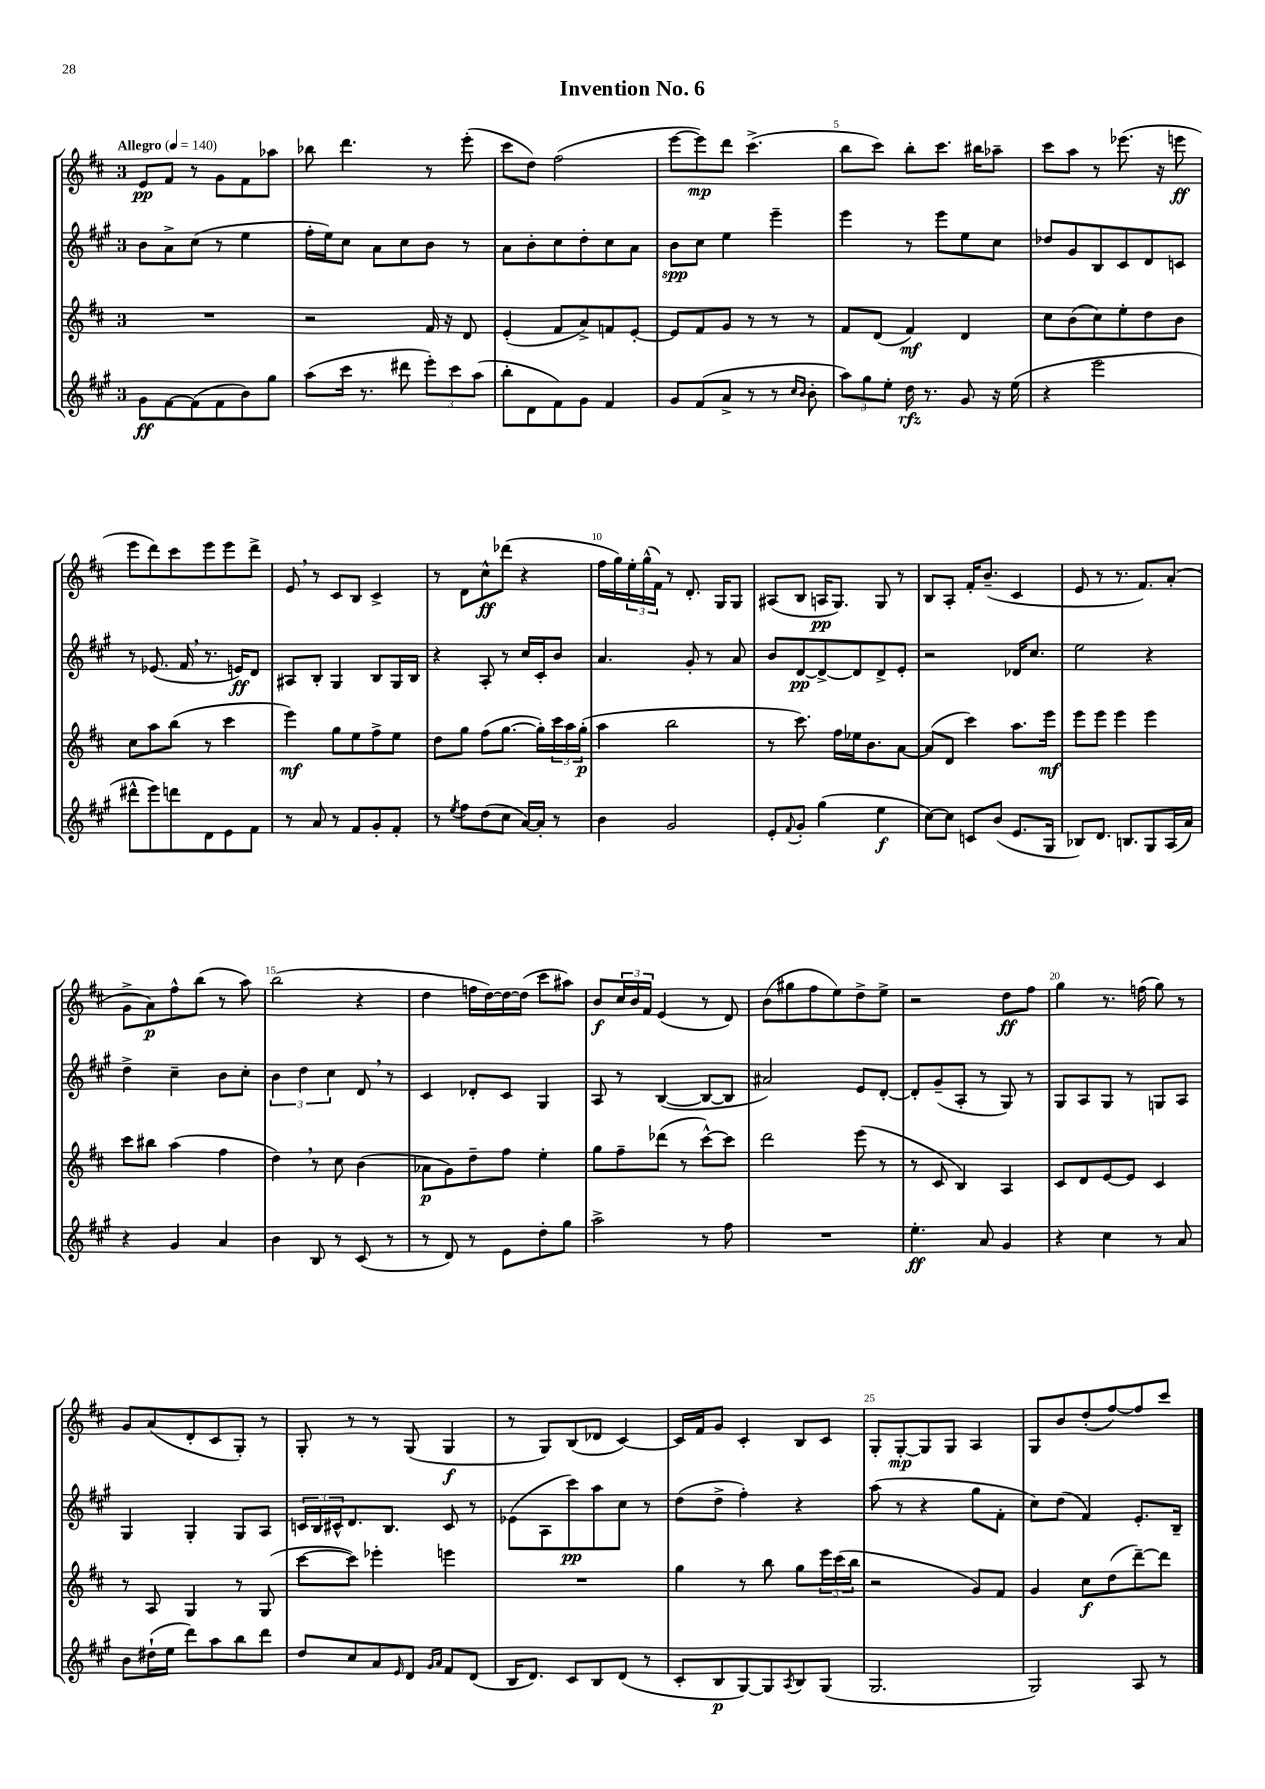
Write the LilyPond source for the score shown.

\header { title = "Invention No. 6" }
<<
\new StaffGroup <<
\new Staff = "s0" {
    \clef treble \key d \major \once \override Staff.TimeSignature.style = #'single-digit \time 3/4 \tempo "Allegro" 4 = 140
    e'8\pp fis'8 r8 g'8 fis'8 aes''8 |
    bes''8 d'''4. r8 e'''8-.( |
    cis'''8 d''8) fis''2( |
    e'''8~ e'''8\mp) d'''8 cis'''4.->( |
    b''8 cis'''8) b''8-. cis'''8. bis''16 aes''8-- |
    cis'''8 a''8 r8 ees'''8.( r16 e'''8\ff |
    e'''8 d'''8) cis'''8 e'''8 e'''8 d'''8-> |
    e'8 \breathe r8 cis'8 b8 cis'4-> |
    r8 d'8 cis''8-^\ff des'''8( r4 |
    fis''16 g''16) \tuplet 3/2 { e''16-. g''16-^( fis'16) } r8 d'8.-. g16 g8 |
    ais8( b8 a16\pp g8.) g8 r8 |
    b8 a8-. fis'16-. b'8.--( cis'4 |
    e'8 r8 r8. fis'8.) a'8-.( |
    g'8-> a'8\p) fis''8-^ b''8( r8 a''8) |
    b''2( r4 |
    d''4 f''16 d''16~) d''16~ d''16( cis'''8 ais''8) |
    b'8\f \tuplet 3/2 { cis''16 b'16 fis'16 } e'4( r8 d'8) |
    b'8( gis''8 fis''8 e''8) d''8-> e''8-> |
    r2 d''8\ff fis''8 |
    g''4 r8. f''16( g''8) r8 |
    g'8 a'8( d'8-. cis'8 g8-.) r8 |
    g8-. r8 r8 g8( g4\f |
    r8 g8) b8( des'8 cis'4~) |
    cis'16 fis'16 g'8 cis'4-. b8 cis'8 |
    g8-. g8~-.\mp g8 g8 a4 |
    g8 b'8 d''8-.( fis''8~) fis''8 cis'''8 \bar "|." |
}
\new Staff = "s1" {
    \clef treble \key a \major \once \override Staff.TimeSignature.style = #'single-digit \time 3/4
    b'8 a'8-> cis''8( r8 e''4 |
    fis''16-. e''16) cis''8 a'8 cis''8 b'8 r8 |
    a'8 b'8-. cis''8 d''8-. cis''8 a'8 |
    b'8\spp cis''8 e''4 e'''4-- |
    e'''4 r8 e'''8 e''8 cis''8 |
    des''8 gis'8 b8 cis'8 d'8 c'8 |
    r8 ees'8.( fis'16 \breathe r8. e'16\ff) d'8 |
    ais8 b8-. gis4 b8 gis16 b16 |
    r4 a8-. r8 cis''16 cis'16-. b'8 |
    a'4. gis'8-. r8 a'8 |
    b'8 d'8~\pp d'8~-> d'8 d'8-> e'8-. |
    r2 des'16 cis''8. |
    e''2 r4 |
    d''4-> cis''4-- b'8 cis''8-. |
    \tuplet 3/2 { b'4 d''4 cis''4 } d'8 \breathe r8 |
    cis'4 des'8-. cis'8 gis4 |
    a8 r8 b4~( b8~ b8 |
    ais'2) e'8 d'8~-. |
    d'8-. gis'8--( a8-. r8 gis8) r8 |
    gis8 a8 gis8 r8 g8 a8 |
    gis4 gis4-. gis8 a8 |
    \tuplet 3/2 { c'16 b16 cis'16-^ } d'8. b8. cis'8 r8 |
    ees'8( a8 cis'''8\pp) a''8 cis''8 r8 |
    d''8( d''8-> fis''4-.) r4 |
    a''8( r8 r4 gis''8 fis'8-. |
    cis''8) d''8( fis'4) e'8.-. b16-- \bar "|." |
}
\new Staff = "s2" {
    \clef treble \key d \major \once \override Staff.TimeSignature.style = #'single-digit \time 3/4
    R2. |
    r2 fis'16 r16 d'8 |
    e'4-.( fis'8 a'8->) f'8 e'8~-. |
    e'8 fis'8 g'8 r8 r8 r8 |
    fis'8 d'8( fis'4\mf) d'4 |
    cis''8 b'8( cis''8) e''8-. d''8 b'8 |
    cis''8 a''8 b''8( r8 cis'''4 |
    e'''4\mf) g''8 e''8 fis''8-> e''8 |
    d''8 g''8 fis''8( g''8.~ g''16-.) \tuplet 3/2 { cis'''16 a''16 g''16-.\p( } |
    a''4 b''2 |
    r8 cis'''8.) fis''16 ees''16 b'8. a'8~ |
    a'8( d'8 cis'''4) a''8. e'''16\mf |
    e'''8 e'''8 e'''4 e'''4 |
    cis'''8 bis''8 a''4( fis''4 |
    d''4) \breathe r8 cis''8 b'4( |
    aes'8\p g'8) d''8-- fis''8 e''4-. |
    g''8 fis''8-- des'''8( r8 cis'''8~-^) cis'''8 |
    d'''2 e'''8( r8 |
    r8 cis'8 b4) a4 |
    cis'8 d'8 e'8~ e'8 cis'4 |
    r8 a8 g4 r8 g8( |
    cis'''8~ cis'''8) ees'''4-. e'''4 |
    R2. |
    g''4 r8 b''8 g''8 \tuplet 3/2 { e'''16 cis'''16( b''16 } |
    r2 g'8) fis'8 |
    g'4 cis''8\f d''8( d'''8~--) d'''8 \bar "|." |
}
\new Staff = "s3" {
    \clef treble \key a \major \once \override Staff.TimeSignature.style = #'single-digit \time 3/4
    gis'8\ff fis'8~ fis'8( fis'8 b'8) gis''8 |
    a''8( cis'''16 r8. dis'''8 \tuplet 3/2 { e'''8-.) cis'''8 a''8( } |
    b''8-. d'8 fis'8) gis'8 fis'4 |
    gis'8 fis'8( a'8-> r8 r8 \grace { cis''16 b'16 } b'8-. |
    \tuplet 3/2 { a''8) gis''8 e''8-. } d''16\rfz r8. gis'8 r16 e''16( |
    r4 e'''2 |
    dis'''8-^ e'''8) d'''8 d'8 e'8 fis'8 |
    r8 a'8 r8 fis'8 gis'8-. fis'8-. |
    r8 \acciaccatura { e''8 } fis''8 d''8( cis''8 a'16~) a'16-. r8 |
    b'4 gis'2 |
    e'8-. \appoggiatura { fis'8 } gis'8-. gis''4( e''4\f |
    cis''8~) cis''8 c'8 b'8( e'8. gis16 |
    bes8) d'8. b8. gis8 a16( a'16) |
    r4 gis'4 a'4 |
    b'4 b8 r8 cis'8( r8 |
    r8 d'8) r8 e'8 d''8-. gis''8 |
    a''2-> r8 fis''8 |
    R2. |
    e''4.-.\ff a'8 gis'4 |
    r4 cis''4 r8 a'8 |
    b'8 dis''16-!( e''16 d'''8) a''8 b''8 d'''8 |
    d''8 cis''8 a'8 \grace { e'16 } d'8 \grace { gis'16 a'16 } fis'8 d'8( |
    b16 d'8.) cis'8 b8 d'8( r8 |
    cis'8-. b8\p gis8~) gis8 \acciaccatura { a8 } b8 gis8( |
    gis2. |
    gis2) a8 r8 \bar "|." |
}
>>
>>
\layout { \context { \Score \override BarNumber.break-visibility = ##(#f #t #t) barNumberVisibility = #(every-nth-bar-number-visible 5) } }
